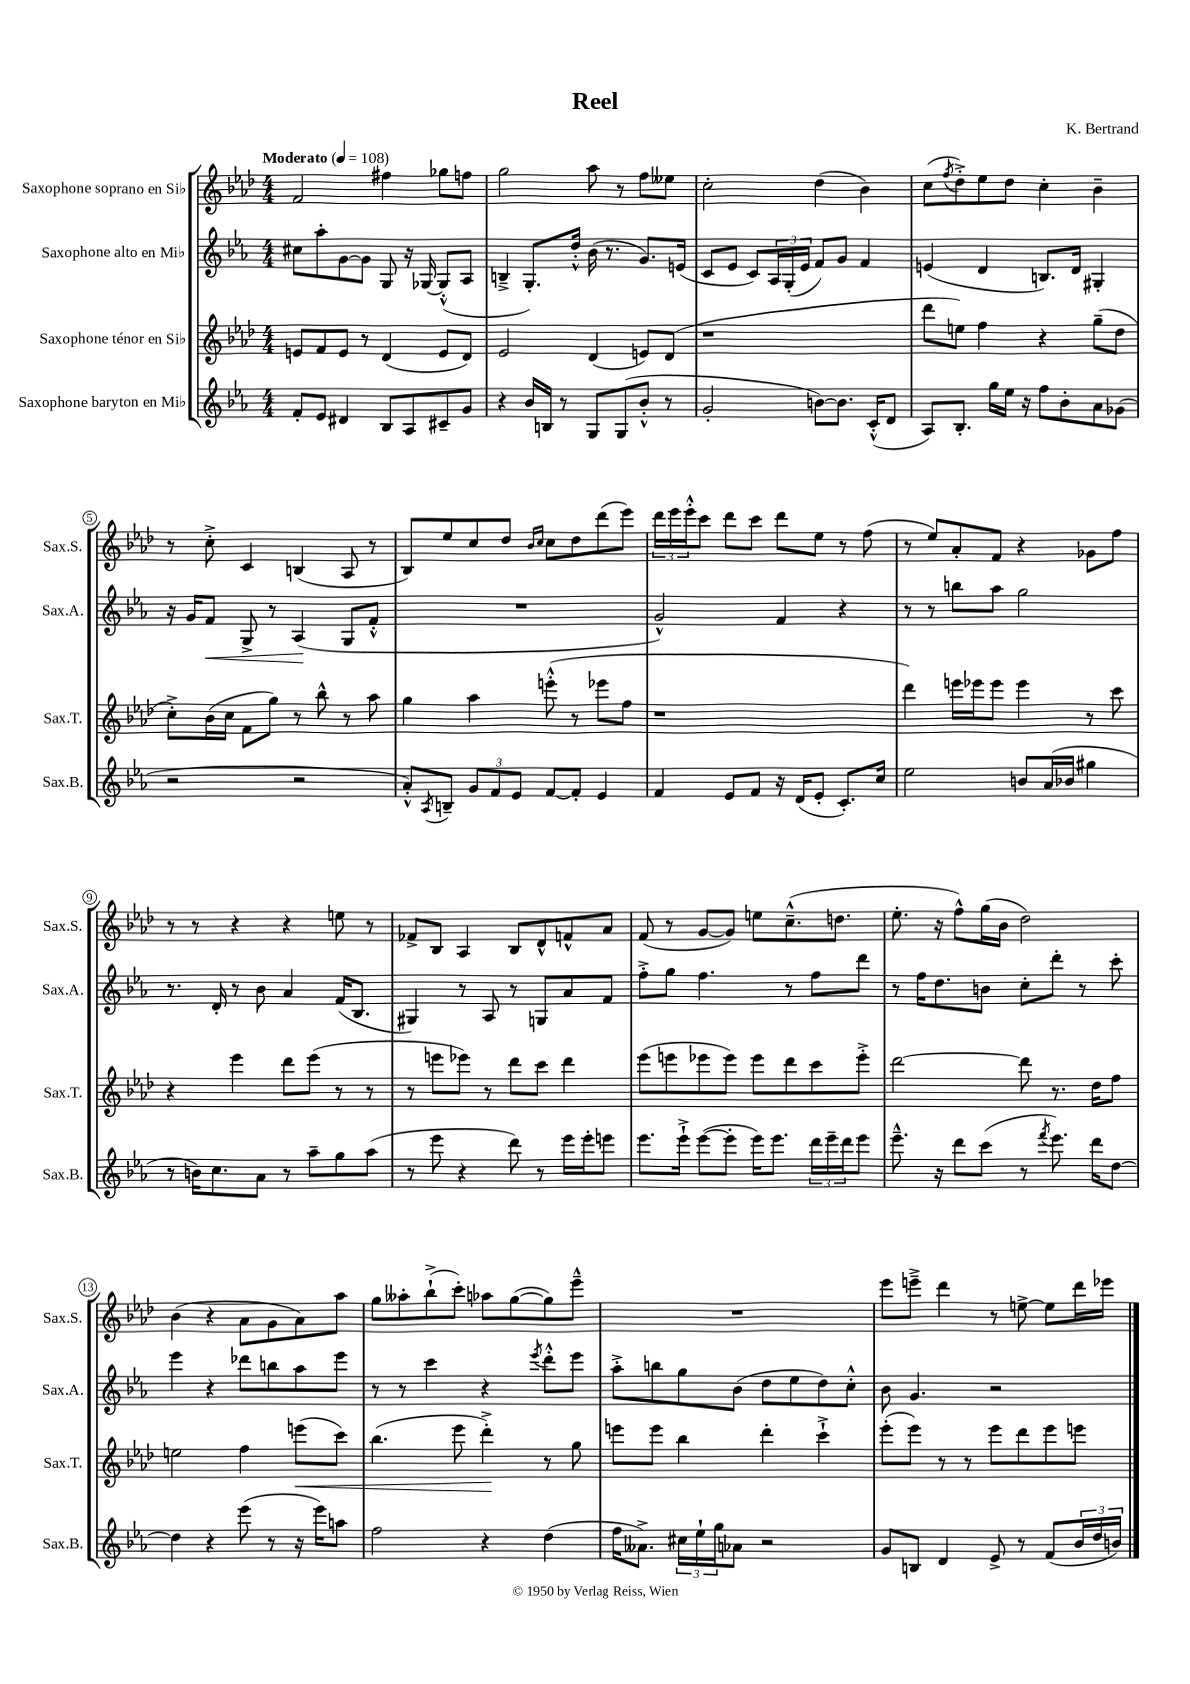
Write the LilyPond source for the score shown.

\header { title = "Reel" composer = "K. Bertrand" }
<<
\new StaffGroup <<
\new Staff = "s0" \with { instrumentName = "Saxophone soprano en Sib" shortInstrumentName = "Sax.S." } {
    \clef treble \key aes \major \numericTimeSignature \time 4/4 \tempo "Moderato" 4 = 108
    f'2 fis''4 ges''8 f''8 |
    g''2 aes''8 r8 f''8 eeses''8 |
    c''2-. des''4( bes'4) |
    c''8( \acciaccatura { f''8 } des''8-.->) ees''8 des''8 c''4-. bes'4-- |
    r8 c''8-.-> c'4 b4( aes8 r8 |
    bes8) ees''8 c''8 des''8 \grace { bes'16 c''16 } c''8 des''8 des'''8( ees'''8) |
    \tuplet 3/2 { des'''16 ees'''16 ees'''16-.-^ } c'''8 des'''8 c'''8 des'''8 ees''8 r8 f''8( |
    r8 ees''8) aes'8-. f'8 r4 ges'8 f''8 |
    r8 r8 r4 r4 e''8 r8 |
    fes'8-> bes8 aes4 bes8 des'8-^ f'8-^ aes'8 |
    f'8( r8 g'8~ g'8) e''8 c''8.---^( d''8. |
    ees''8.-. r16 f''8-^) g''16( bes'16 des''2) |
    bes'4( r4 aes'8 g'8 aes'8) aes''8 |
    g''8 aeses''8-. bes''8-!->( c'''8-.) aes''8 g''8~( g''8) ees'''8---^ |
    R1 |
    ees'''8 e'''8---> des'''4 r8 e''8~-> e''8 des'''16 ees'''16 \bar "|." |
}
\new Staff = "s1" \with { instrumentName = "Saxophone alto en Mib" shortInstrumentName = "Sax.A." } {
    \clef treble \key ees \major \numericTimeSignature \time 4/4
    cis''8 aes''8-. g'8~ g'8 g8 r16 ges16~ ges8-.-^( aes8 |
    b4---> g8.-.) d''16-.-^ bes'16( r8. g'8.) e'16( |
    c'8 ees'8 c'8) \tuplet 3/2 { aes16 g16-.( ees'16 } f'8) g'8 f'4 |
    e'4( d'4 b8.) d'16 gis4-. |
    r16 g'16 f'8\< g8-> r8 aes4\!( g8 f'8-.-^ |
    R1 |
    g'2-^) f'4 r4 |
    r8 r8 b''8 aes''8 g''2 |
    r8. d'16-. r8 bes'8 aes'4 f'16( bes8. |
    gis4) r8 aes8 r8 g8 aes'8 f'8 |
    f''8-.-> g''8 f''4. r8 f''8 d'''8 |
    r8 f''16 d''8. b'8 c''8-. d'''8-. r8 c'''8-. |
    ees'''4 r4 des'''8 b''8 aes''8 ees'''8 |
    r8 r8 c'''4 r4 \acciaccatura { ees'''8 } d'''8-.-^ ees'''8 |
    aes''8-.-> b''8 g''8 bes'8( d''8 ees''8 d''8) c''8-.-^ |
    bes'8 g'4. r2 \bar "|." |
}
\new Staff = "s2" \with { instrumentName = "Saxophone ténor en Sib" shortInstrumentName = "Sax.T." } {
    \clef treble \key aes \major \numericTimeSignature \time 4/4
    e'8 f'8 e'8 r8 des'4( e'8 des'8) |
    ees'2 des'4( e'8) des'8( |
    r1 |
    des'''8 e''8) f''4 r4 g''8--( des''8 |
    c''8-.->) bes'16( c''16 f'8 g''8) r8 bes''8-^ r8 aes''8 |
    g''4 aes''4 e'''8-.-^( r8 ees'''8 f''8 |
    r1 |
    des'''4) e'''16 ees'''16 ees'''8 ees'''4 r8 c'''8 |
    r4 ees'''4 des'''8 ees'''8( r8 r8 |
    r8 e'''8 ees'''8) r8 des'''8 c'''8 des'''4 |
    ees'''8( e'''8 ees'''8 ees'''8) ees'''8 des'''8 c'''8 ees'''8-.-> |
    des'''2~ des'''8 r8. des''16 f''8 |
    e''2 f''4 e'''8\<( c'''8) |
    bes''4.( ees'''8 des'''4-.->\!) r8 g''8 |
    e'''8 e'''8 bes''4 des'''4-. c'''4-!-> |
    ees'''8-.( ees'''8) r8 r8 ees'''8 des'''8 ees'''8 e'''8 \bar "|." |
}
\new Staff = "s3" \with { instrumentName = "Saxophone baryton en Mib" shortInstrumentName = "Sax.B." } {
    \clef treble \key ees \major \numericTimeSignature \time 4/4
    f'8-. ees'8 dis'4 bes8 aes8 cis'8-- g'8 |
    r4 bes'16 b16 r8 g8 g8( bes'8-.-^ r8 |
    g'2-. b'8~) b'8. c'16-.-^( d'8 |
    aes8) bes8.-. g''16 ees''16 r16 f''8 bes'8-. aes'8 ges'8( |
    r2 r2 |
    aes'8-.-^) \acciaccatura { aes8 } b8-- \tuplet 3/2 { g'8 f'8 ees'8 } f'8~ f'8-. ees'4 |
    f'4 ees'8 f'8 r16 d'16( ees'8-. c'8.-.) c''16 |
    ees''2 b'8 aes'16( bes'16 gis''4 |
    r8 b'16) c''8. aes'8 r8 aes''8-- g''8 aes''8( |
    r8 ees'''8 r4 d'''8) r8 ees'''16 ees'''16-. e'''8 |
    ees'''8. ees'''16-!-> ees'''8~( ees'''8-. ees'''16) ees'''8. \tuplet 3/2 { d'''16 ees'''16-- d'''16 } ees'''8 |
    ees'''8.---^ r16 d'''8 c'''8( r8 \acciaccatura { f'''8 } ees'''8.) d'''16 d''8~ |
    d''4 r4 ees'''8( r8 r16 ees'''16) a''8 |
    f''2 r4 d''4( |
    f''16 aeses'8.->) \tuplet 3/2 { cis''16 ees''16-! g''16 } aes'8 r2 |
    g'8 b8 d'4 ees'8-> r8 f'8( \tuplet 3/2 { bes'16 d''16 b'16) } \bar "|." |
}
>>
>>
\layout { \context { \Score \override BarNumber.stencil = #(make-stencil-circler 0.1 0.3 ly:text-interface::print) } }
